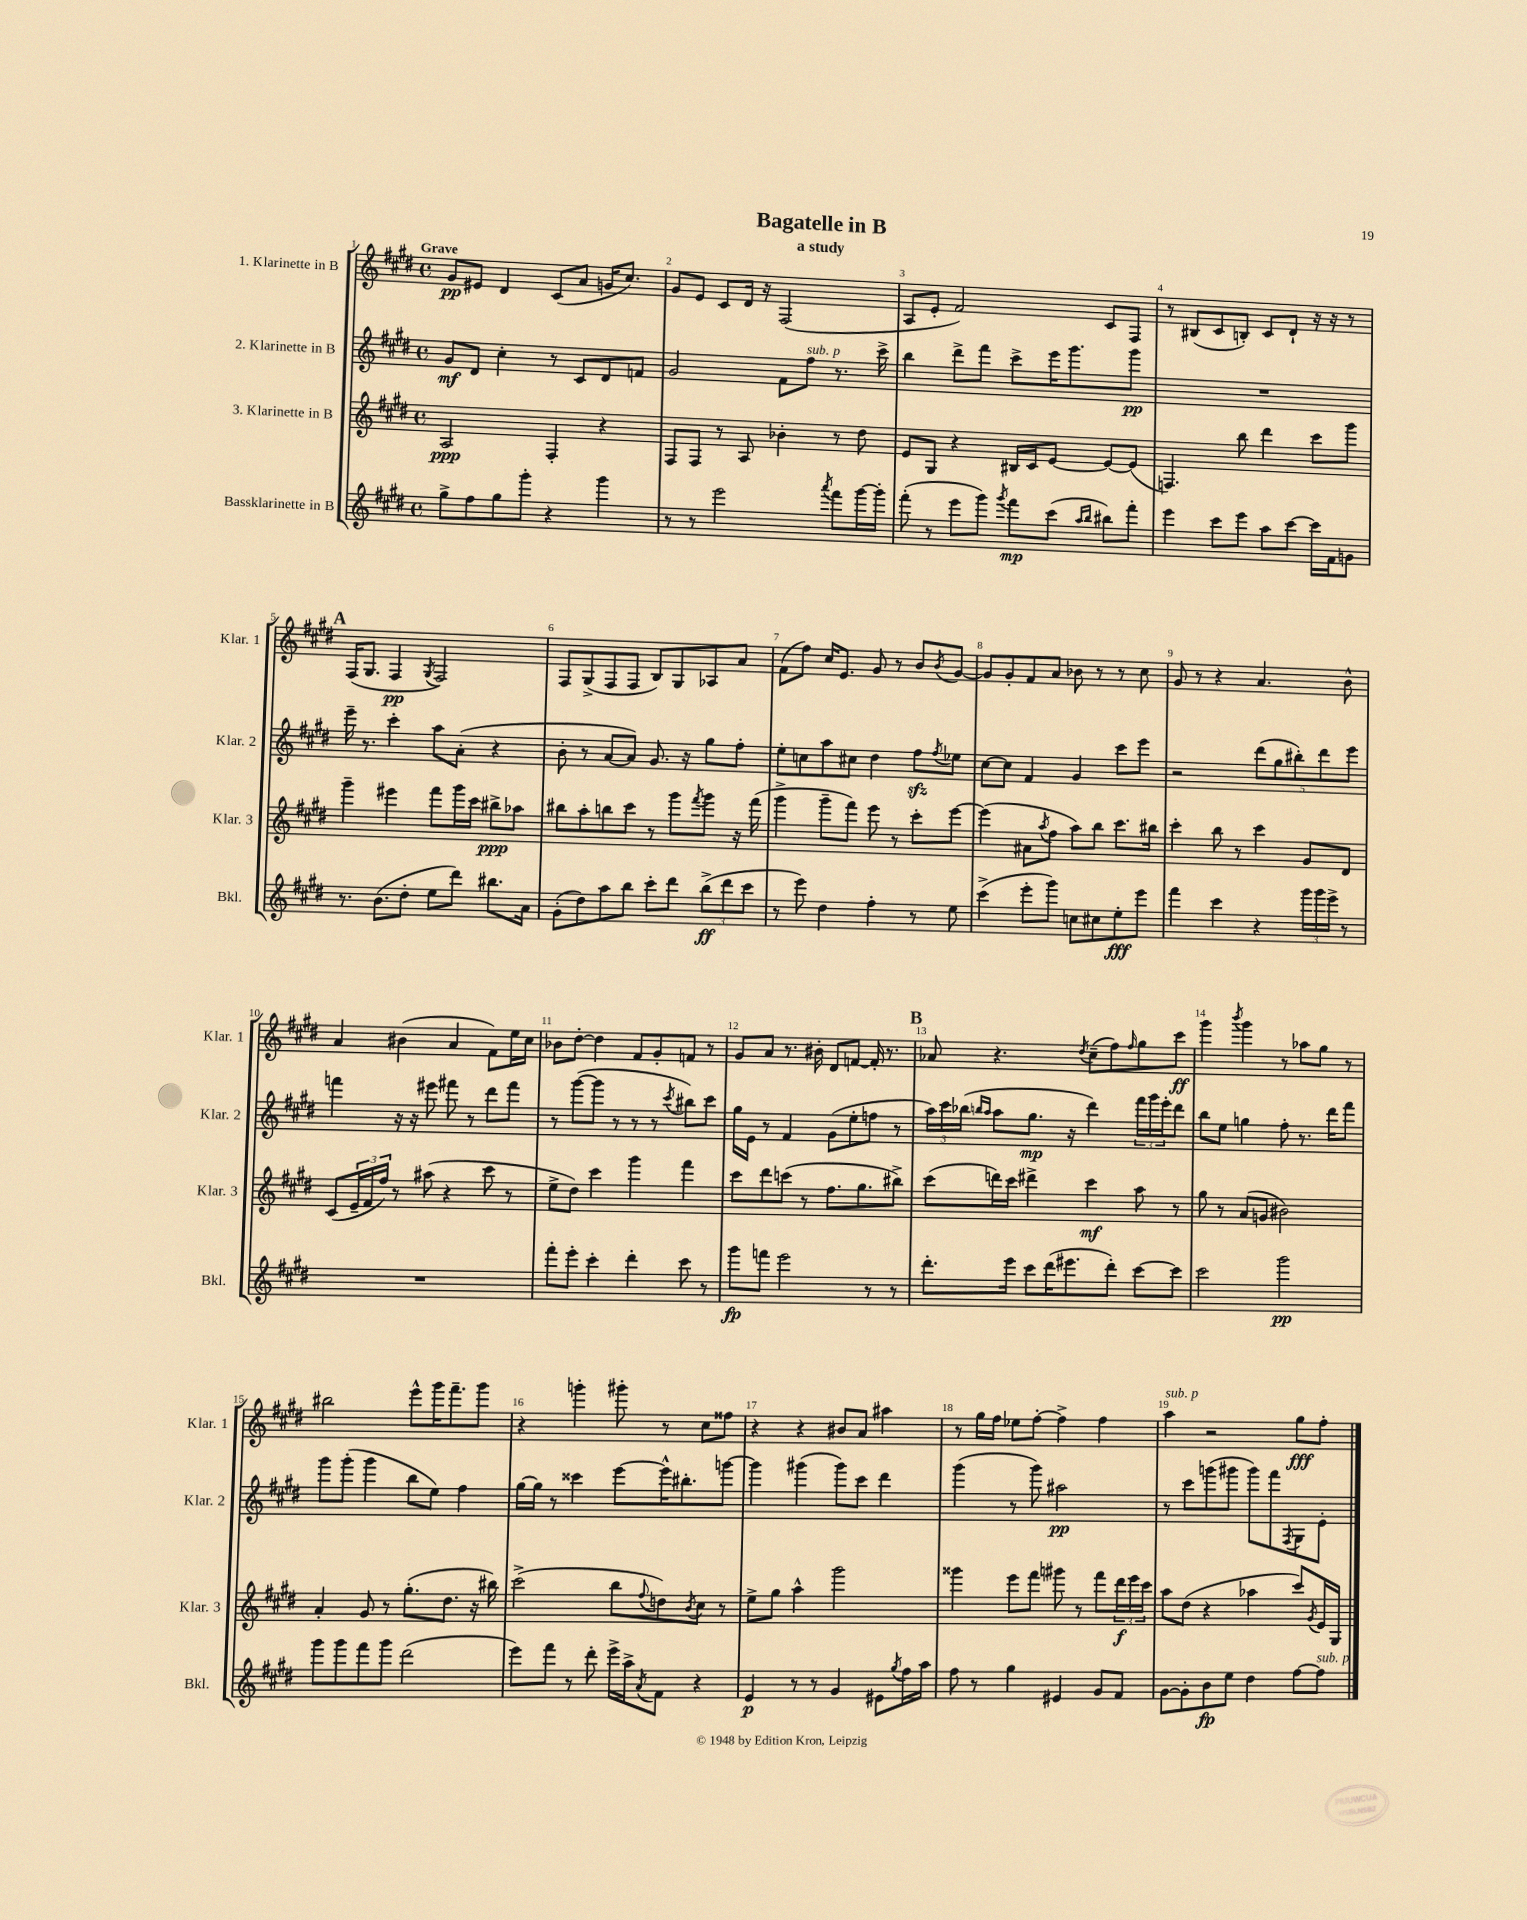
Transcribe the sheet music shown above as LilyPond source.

\header { title = "Bagatelle in B" subtitle = "a study" }
<<
\new StaffGroup <<
\new Staff = "s0" \with { instrumentName = "1. Klarinette in B" shortInstrumentName = "Klar. 1" } {
    \clef treble \key e \major \defaultTimeSignature \time 4/4 \tempo "Grave"
    gis'8\pp eis'8 dis'4 cis'8( a'8 g'16 cis''8.) |
    gis'8 e'8 cis'8 dis'16 r16 fis2( |
    a8 e'8-. fis'2) cis'8 fis8 |
    r8 bis8( cis'8 b8-.) cis'8 dis'8-! r16 r16 r8 |
    \mark \markup { \bold "A" } fis16( gis8. fis4\pp \acciaccatura { gis8 } fis2) |
    fis8 gis8->( fis8 fis8 b8) gis8 aes8 a'8 |
    fis'8( fis''8) cis''16 e'8. gis'8 r8 b'8 \acciaccatura { b'8 } gis'8~ |
    gis'8 gis'8-. fis'8 a'8 bes'8 r8 r8 cis''8 |
    gis'8 r8 r4 a'4. b'8-^ |
    a'4 bis'4( a'4 fis'8) e''16 cis''16 |
    bes'8 dis''8~-. dis''4 fis'8 gis'8-. f'8 r8 |
    gis'8 a'8 r8. bis'16-. dis'8 f'8~ f'16-. r8. |
    \mark \markup { \bold "B" } aes'8 r4. \acciaccatura { dis''8 } cis''8--( fis''8) \grace { fis''16 } gis''8 cis'''8\ff |
    gis'''4 \acciaccatura { b'''8 } gis'''4 r8 aes''8 gis''8 r8 |
    bis''2 e'''8-^ gis'''16 fis'''8.-- gis'''8 |
    r4 g'''4-. gis'''8-. r8 cis''8 fisis''8 |
    r4 r4 bis'8 a'8 ais''4 |
    r8 gis''16 fis''16 ees''8 fis''8~-. fis''4-> fis''4 |
    a''4^\markup { \italic "sub. p" } r2 gis''8\fff fis''8-. \bar "|." |
}
\new Staff = "s1" \with { instrumentName = "2. Klarinette in B" shortInstrumentName = "Klar. 2" } {
    \clef treble \key e \major \defaultTimeSignature \time 4/4
    gis'8\mf dis'8 cis''4-. r8 cis'8 dis'8 f'8 |
    gis'2 fis'8 fis''8^\markup { \italic "sub. p" } r8. cis'''16-> |
    b''4 dis'''8-> fis'''8 cis'''8-> e'''16 gis'''8. gis'''8\pp |
    R1 |
    \mark \markup { \bold "A" } e'''16-- r8. cis'''4-. a''8 a'8-.( r4 |
    b'8-. r8 a'8~ a'8) gis'8. r16 gis''8 fis''8-. |
    e''8-. c''8 a''8 cis''8 dis''4 fis''8\sfz \acciaccatura { fis''8 } ees''8 |
    cis''8~ cis''8 fis'4 gis'4 cis'''8 e'''8 |
    r2 \tuplet 5/4 { dis'''8( gis''8 bis''8-.) dis'''8 e'''8 } |
    f'''4 r16 r16 eis'''8 fis'''8 r8 dis'''8 fis'''8 |
    r8 gis'''8~( gis'''8 r8 r8 r8 \acciaccatura { cis'''8 } bis''8) cis'''8 |
    gis''16 e'16 r8 fis'4 gis'8( e''8-. f''8 r8 |
    \mark \markup { \bold "B" } \tuplet 3/2 { a''16) cis'''16 bes''16( } \grace { b''16 a''16 } a''8 gis''8.\mp r16 dis'''4) \tuplet 3/2 { fis'''16 gis'''16 e'''16-. } dis'''8 |
    b''8 e''8 g''4 fis''8-. r8. dis'''16 fis'''8 |
    gis'''8 gis'''8-.( gis'''4 b''8 e''8) fis''4 |
    gis''16~ gis''16 r8 cisis'''4 e'''8~ e'''16-^ bis''8.-. g'''8~ |
    g'''4 gis'''4( gis'''8) cis'''8 dis'''4 |
    gis'''4( r8 gis'''8) ais''2\pp |
    r8 cis'''8 g'''8( gis'''8 gis'''8) fis'''8 \acciaccatura { fis8 } gis8 e'8-. \bar "|." |
}
\new Staff = "s2" \with { instrumentName = "3. Klarinette in B" shortInstrumentName = "Klar. 3" } {
    \clef treble \key e \major \defaultTimeSignature \time 4/4
    a2\ppp fis4-. r4 |
    fis8 fis8 r8 a8 bes'4-. r8 dis''8 |
    e'8 gis8 r4 bis16 cis'16 e'8~ e'8~ e'8( |
    f4.) b''8 dis'''4 cis'''8 gis'''8 |
    \mark \markup { \bold "A" } gis'''4-- eis'''4 fis'''8 gis'''16 cis'''16 bis''8->\ppp aes''8 |
    bis''8 a''8-. b''8 cis'''8 r8 gis'''8 \acciaccatura { fis'''8 } gis'''8 r16 fis'''16( |
    gis'''4-> gis'''8-- fis'''8) e'''8 r8 cis'''8-. e'''8~ |
    e'''4( ais'8 \acciaccatura { a''8 } fis''8 a''8) b''8 cis'''8. bis''16 |
    cis'''4-. b''8 r8 cis'''4 gis'8 dis'8 |
    cis'8( \tuplet 3/2 { e'16-- fis'16 fis''16) } r8 ais''8( r4 cis'''8 r8 |
    e''8-> dis''8) cis'''4 gis'''4 fis'''4 |
    cis'''8 dis'''8 c'''8( r8 fis''8. gis''8. bis''8->) |
    \mark \markup { \bold "B" } cis'''8( d'''16) cis'''16 dis'''4-> cis'''4\mf a''8 r8 |
    gis''8 r8 a'8( g'8 bis'2) |
    a'4-. gis'8 r8 gis''8.-.( dis''8. r16 bis''16) |
    cis'''2->( b''8 \appoggiatura { fis''8 } d''8) \acciaccatura { b'8 } cis''8 r8 |
    e''8-> gis''8 a''4-^ gis'''2 |
    gisis'''4 e'''8 fis'''8 gis'''8 r8 fis'''8 \tuplet 3/2 { dis'''16\f e'''16 cis'''16 } |
    a''8 dis''8( r4 aes''4 cis'''8) \acciaccatura { gis'8 } e'16 gis16 \bar "|." |
}
\new Staff = "s3" \with { instrumentName = "Bassklarinette in B" shortInstrumentName = "Bkl." } {
    \clef treble \key e \major \defaultTimeSignature \time 4/4
    gis''8-> fis''8 gis''8 gis'''8-. r4 gis'''4 |
    r8 r8 e'''2 \acciaccatura { a'''8 } fis'''8 gis'''16~ gis'''16-. |
    fis'''8-.( r8 e'''8 gis'''8) \acciaccatura { gis'''8 } fis'''8\mp cis'''8( \grace { a''16 b''16 } bis''8) fis'''8-. |
    e'''4 cis'''8 e'''8 a''8 cis'''8~ cis'''16 fis'16 g'8 |
    \mark \markup { \bold "A" } r8. b'8.( dis''8-. e''8 dis'''8) bis''8. a'16 |
    gis'8-.( dis''8) a''8 b''8 cis'''8-. dis'''8 \tuplet 3/2 { b''8->\ff( dis'''8 cis'''8 } |
    r8 e'''8) dis''4 fis''4-. r8 e''8 |
    cis'''4->( e'''8-. gis'''8) c''8 cis''8 e''8-.\fff e'''8 |
    fis'''4 cis'''4 r4 \tuplet 3/2 { gis'''16 gis'''16 e'''16-> } r8 |
    R1 |
    fis'''8-. e'''8-. cis'''4-. dis'''4-. cis'''8 r8 |
    gis'''8\fp f'''8 e'''2 r8 r8 |
    \mark \markup { \bold "B" } dis'''8.-. e'''16 cis'''8 dis'''16( eis'''8. dis'''8-.) cis'''8~ cis'''8 |
    cis'''2 gis'''2\pp |
    gis'''8 gis'''8 fis'''8 gis'''8 dis'''2( |
    e'''8) fis'''8 r8 dis'''8-. e'''16-> a''16-> \acciaccatura { a'8 } fis'8 r4 |
    e'4\p r8 r8 gis'4 eis'8 \acciaccatura { gis''8 } fis''16 a''16 |
    fis''8 r8 gis''4 eis'4 gis'8 fis'8 |
    gis'8~ gis'8-. b'8\fp e''8 dis''4 fis''8~ fis''8^\markup { \italic "sub. p" } \bar "|." |
}
>>
>>
\layout { \context { \Score \override BarNumber.break-visibility = ##(#f #t #t) barNumberVisibility = #all-bar-numbers-visible } }
